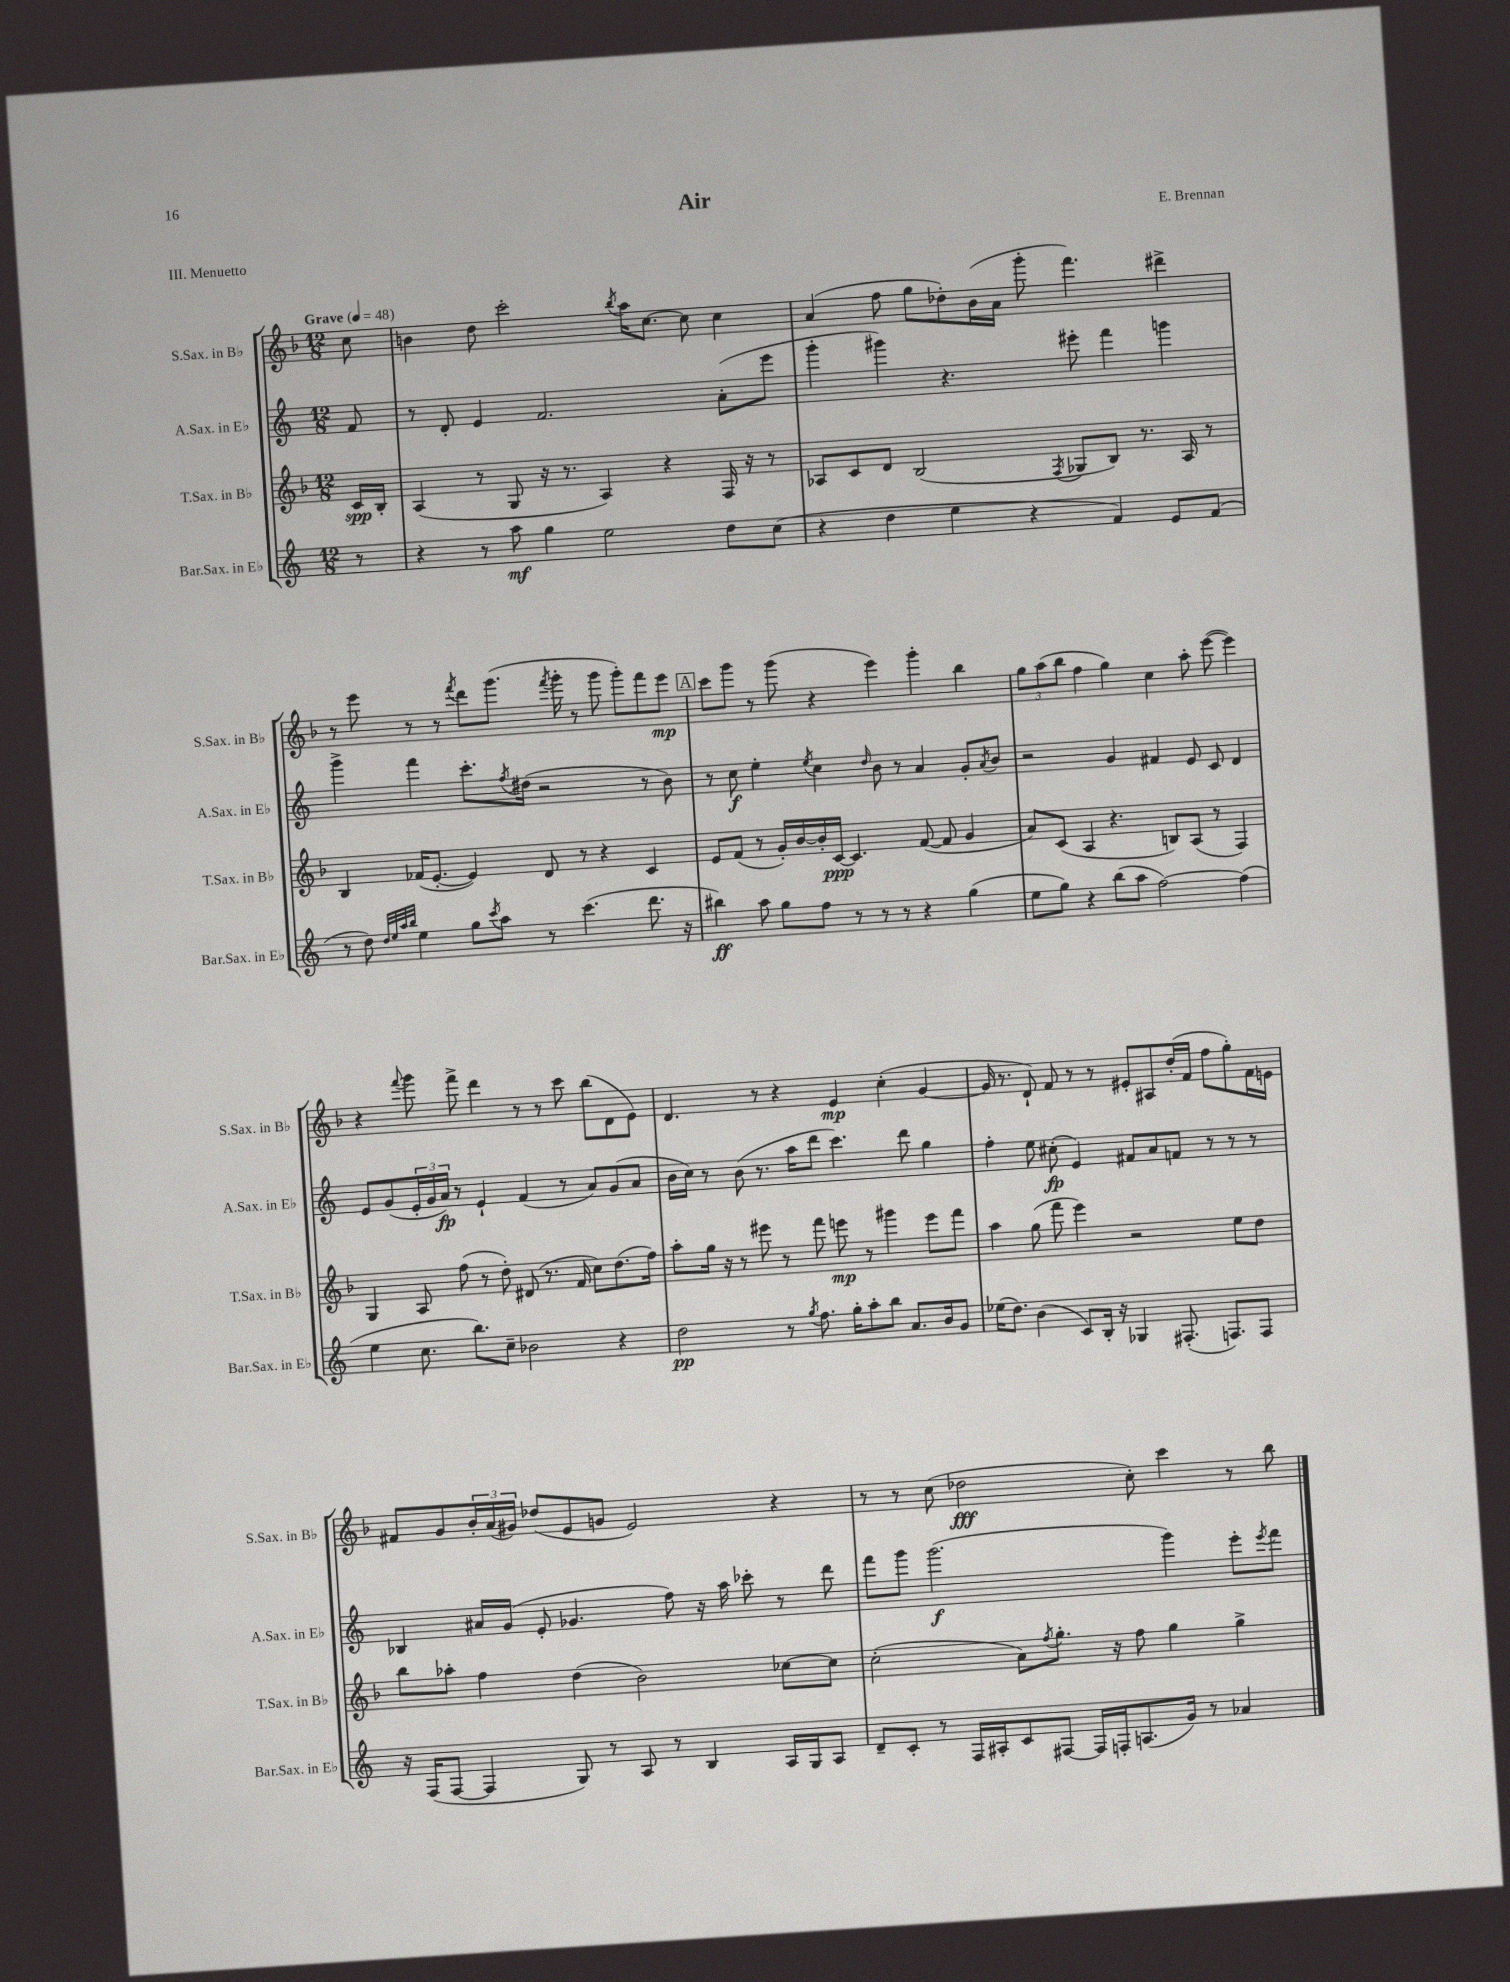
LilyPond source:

\header { title = "Air" composer = "E. Brennan" piece = "III. Menuetto" }
<<
\new StaffGroup <<
\new Staff = "s0" \with { instrumentName = "S.Sax. in Bb" shortInstrumentName = "S.Sax. in Bb" } {
    \clef treble \key f \major \numericTimeSignature \time 12/8 \partial 8 \tempo "Grave" 4 = 48
    c''8 |
    b'4 d''8 c'''2-. \acciaccatura { bes''8 } a''16 c''8.~ c''8 c''4 |
    a'4( f''8 g''8 des''8-.) bes'16( a'16 g'''8-. f'''4.) dis'''4-> |
    r8 e'''8 r8 r8 \acciaccatura { f'''8 } d'''8 g'''8.( \acciaccatura { f'''8 } g'''16-. r8 g'''8 g'''8-.) f'''8 e'''8\mp |
    \mark \markup { \box "A" } c'''8 g'''8 r8 g'''8( r4 e'''4) g'''4-. bes''4 |
    \tuplet 3/2 { g''8 a''8( bes''8 } f''4 g''4) c''4 a''8-. e'''8~( e'''4) |
    r4 \appoggiatura { f'''8 } g'''8 f'''8-> d'''4 r8 r8 c'''8 bes''8( d'8 e'8) |
    d'4. r8 r4 e'4\mp c''4-.( g'4~ |
    g'16 r8. d'8-!) f'8 r8 r8 eis'8-. ais8 d''16-.( f'16 f''8 g''8-.) f'16 e'16 |
    fis'8 g'8 \tuplet 3/2 { bes'16-. a'16( gis'16) } des''8( e'8 g'8 e'2) r4 |
    r8 r8 c''8( des''2\fff c''8-.) c'''4 r8 bes''8 \bar "|." |
}
\new Staff = "s1" \with { instrumentName = "A.Sax. in Eb" shortInstrumentName = "A.Sax. in Eb" } {
    \clef treble \key c \major \numericTimeSignature \time 12/8 \partial 8
    f'8 |
    r8 d'8-. e'4 f'2. a'8-.( e'''8 |
    g'''4-. gis'''4) r4. eis'''8-. f'''4 g'''4 |
    g'''4-> f'''4 c'''8.-. \acciaccatura { f''8 } dis''16( r2 r8 b'8) |
    \mark \markup { \box "A" } r8 c''8\f e''4-. \acciaccatura { e''8 } c''4 \grace { d''16 } b'8 r8 a'4 g'8-. \acciaccatura { a'8 } b'8 |
    r2 g'4 fis'4 e'8 c'8 d'4 |
    e'8 g'8( \tuplet 3/2 { e'16-. g'16 a'16\fp) } r8 e'4-! f'4( r8 a'8) g'8( a'8 |
    b'16 c''16) r8 b'8( r8. a''16 d'''8 c'''4.) d'''8 g''4 |
    f''4-. e''8 cis''8-.\fp( e'4) fis'8 a'8 f'8 r8 r8 r8 |
    bes4 ais'16 g'16( e'8-. ges'4. f''8) r16 a''16 ces'''8-. r8 d'''8 |
    f'''8 g'''8 g'''2.\f( g'''4) e'''8-. \acciaccatura { e'''8 } f'''8 \bar "|." |
}
\new Staff = "s2" \with { instrumentName = "T.Sax. in Bb" shortInstrumentName = "T.Sax. in Bb" } {
    \clef treble \key f \major \numericTimeSignature \time 12/8 \partial 8
    c'16\spp bes16-. |
    a4( r8 g8 r16 r8. a4) r4 f16 r16 r8 |
    aes8 c'8 d'8 bes2( \acciaccatura { f8 } ges8 bes8) r8. aes16 r8 |
    bes4 fes'16( e'8.~-. e'4) d'8 r8 r4 c'4 |
    \mark \markup { \box "A" } e'8 f'8( r8 g'16-.) bes'16~ bes'16-. c'16~\ppp c'4. f'8~( f'8 g'4 |
    a'8) c'8( a4 r4. b8) a8( r8 f4) |
    g4 a8 f''8( r8 d''8-.) dis'8( r8. f'16 c''8) d''8.( f''16) |
    a''8-. g''16 r16 r8 eis'''8 r8 f'''8 e'''8\mp r8 gis'''4 e'''8 f'''8 |
    a''4 g''8( f'''8 e'''4) r2 e''8 d''8 |
    bes''8 aes''8-. f''4 d''4( bes'2) ces''8~ ces''8 |
    c''2-.( a'8) \acciaccatura { f''8 } g''8.-. r16 f''8 g''4 g''4-> \bar "|." |
}
\new Staff = "s3" \with { instrumentName = "Bar.Sax. in Eb" shortInstrumentName = "Bar.Sax. in Eb" } {
    \clef treble \key c \major \numericTimeSignature \time 12/8 \partial 8
    r8 |
    r4 r8 a''8\mf g''4 e''2 d''8 c''8( |
    r4 d''4 e''4 r4 f'4) e'8 f'8( |
    r8 d''8) \grace { d''32 e''32 a''32 b''32 } e''4 g''8 \acciaccatura { c'''8 } a''8 r8 c'''4.( d'''8. r16 |
    \mark \markup { \box "A" } bis''4\ff) a''8 g''8 f''8 r8 r8 r8 r4 g''4( |
    e''8 g''8) r4 b''8( a''8 f''2~) f''4( |
    e''4 c''8. b''8.) c''8-- bes'2 r4 |
    d''2\pp r8 \acciaccatura { g''8 } f''8. g''16-. a''8-. b''8 a'8. b'16 g'8 |
    ees''16( d''8.) b'4( c'8) b16-. r16 ges4 fis8.-.( f8.) f8 |
    r16 f16( f8~ f4 g8) r8 a8 r8 b4 a16 g16 a8 |
    d'8-- c'8-. r8 f16 ais16-. c'8 fis8~ fis16 f16-. a8.( g'16) r8 aes'4 \bar "|." |
}
>>
>>
\layout { \context { \Score \remove "Bar_number_engraver" } }
